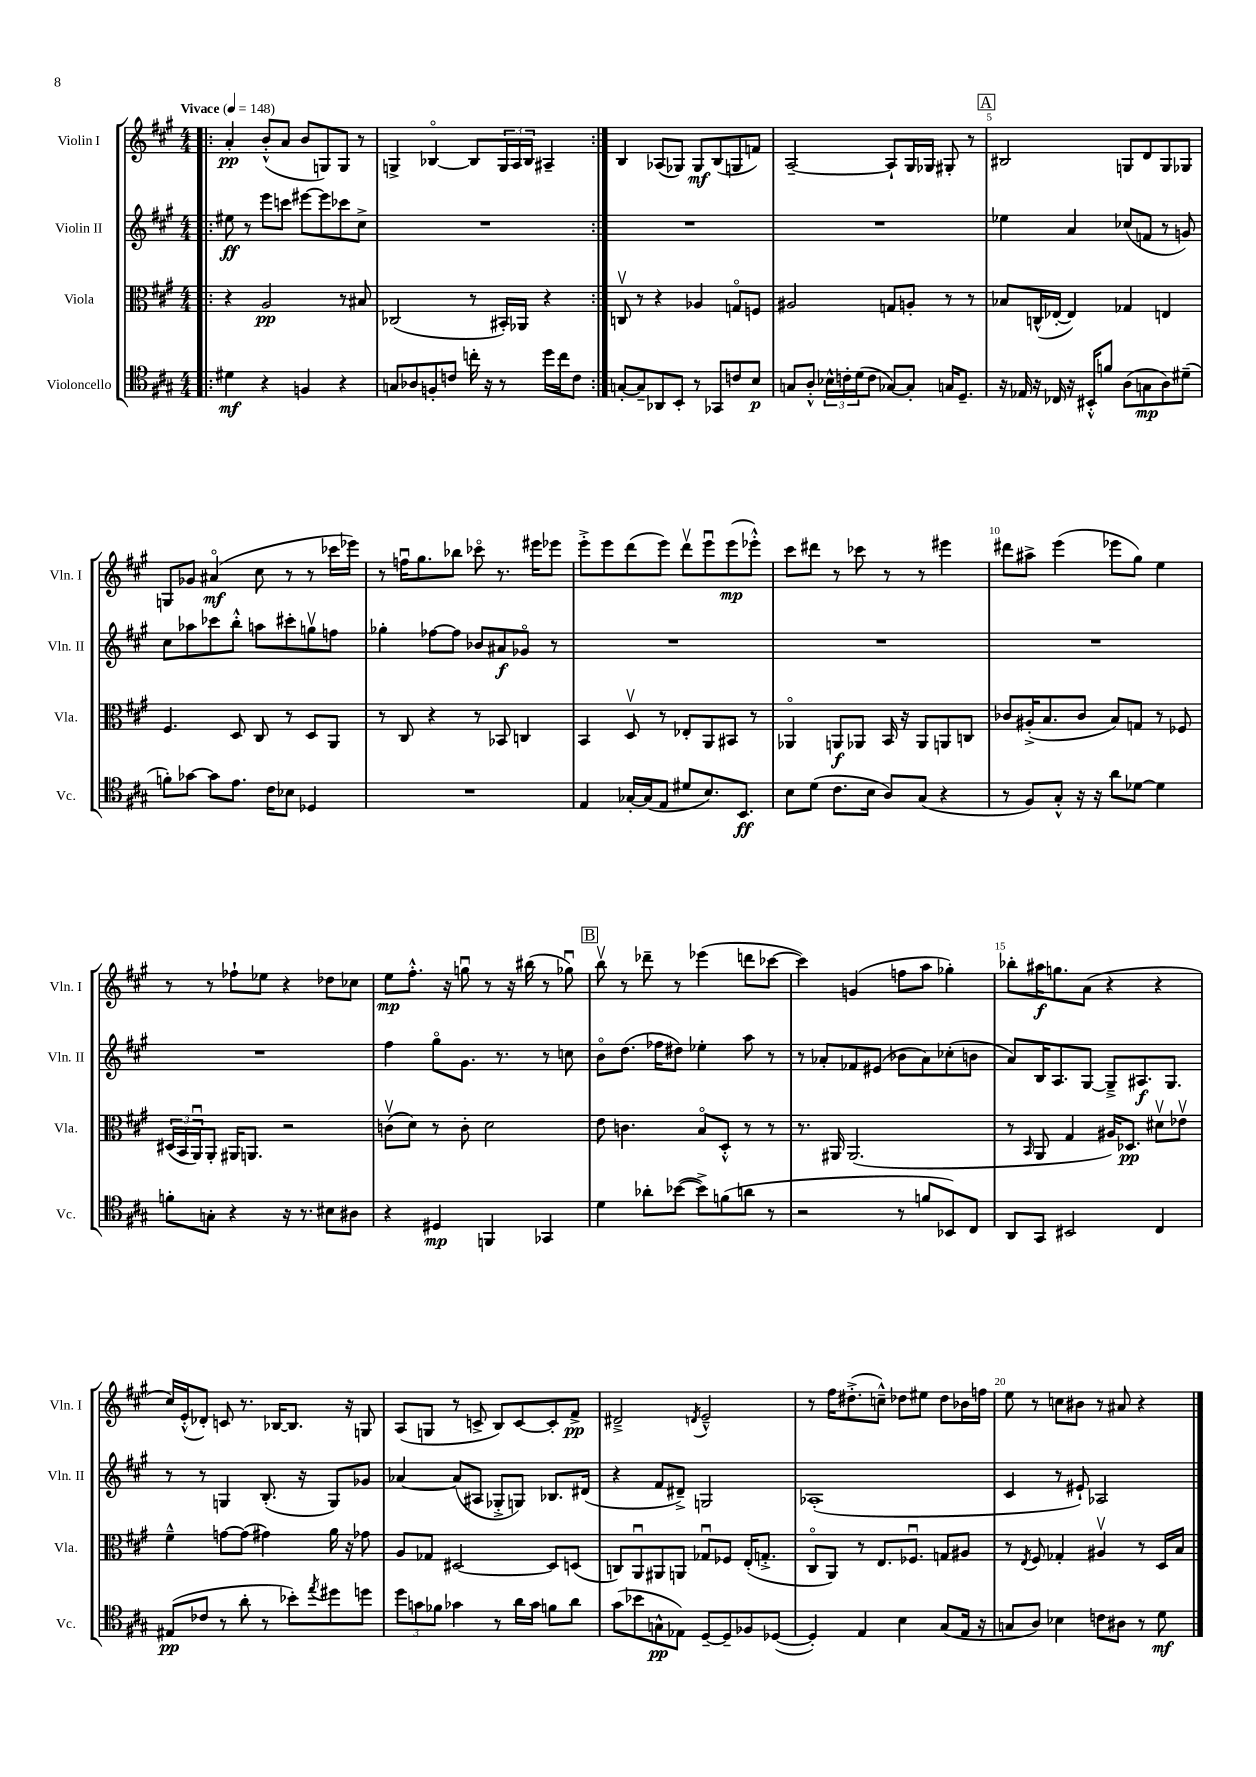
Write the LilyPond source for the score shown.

<<
\new StaffGroup <<
\new Staff = "s0" \with { instrumentName = "Violin I" shortInstrumentName = "Vln. I" } {
    \clef treble \key a \major \numericTimeSignature \time 4/4 \tempo "Vivace" 4 = 148
    \repeat volta 2 { \bar ".|:" a'4-.\pp b'8-.-^( a'8 b'8 g8) g8 r8 |
    g4-> bes4~\flageolet bes8 \tuplet 3/2 { g16 a16 bes16 } ais4-- | }
    b4 aes8( ges8) ges8\mf b8( g8 f'8) |
    a2~-- a8-! gis16 ges16 gis8-. r8 |
    \mark \markup { \box "A" } bis2 g8 d'8 g8 ges8 |
    g8 ges'8 ais'4\flageolet\mf( cis''8 r8 r8 ces'''16 ees'''16) |
    r8 f''16\downbow gis''8. bes''8 ces'''8\flageolet r8. eis'''16 ees'''8 |
    e'''8-.-> e'''8 d'''8( e'''8) d'''8\upbow e'''8\downbow e'''8\mp( ees'''8-.-^) |
    cis'''8 dis'''8 r8 ces'''8 r8 r8 eis'''4 |
    dis'''8 ais''8-> e'''4( ees'''8 gis''8) e''4 |
    r8 r8 fes''8-! ees''8 r4 des''8 ces''8 |
    e''8\mp fis''8.-.-^ r16 g''8\downbow r8 r16 bis''16( r8 ges''8\downbow) |
    \mark \markup { \box "B" } b''8\upbow r8 des'''8-- r8 ees'''4( d'''8 ces'''8~ |
    ces'''4) g'4( f''8 a''8 ges''4-.) |
    bes''8-. ais''16\f g''8. a'8( r4 r4 |
    cis''16) e'16-.-^( des'8-.) c'8 r8. bes16~ bes8. r16 g8 |
    a8( g8 r8 c'8-> b8) c'8~ c'8-. fis'8->\pp |
    dis'2---> \acciaccatura { d'8 } e'2---^ |
    r8 fis''16 dis''8.-.->( c''8---^) des''8 eis''8 des''8 bes'16 f''16 |
    e''8 r8 c''8 bis'8 r8 ais'8 r4 \bar "|." |
}
\new Staff = "s1" \with { instrumentName = "Violin II" shortInstrumentName = "Vln. II" } {
    \clef treble \key a \major \numericTimeSignature \time 4/4
    \repeat volta 2 { \bar ".|:" eis''8\ff r8 e'''8 c'''8 eis'''8~ eis'''8 ces'''8 cis''8-> |
    R1 | }
    R1 |
    R1 |
    \mark \markup { \box "A" } ees''4 a'4 ces''8( f'8 r8 g'8) |
    cis''8 aes''8 ces'''8 b''8-.-^ a''8 cis'''8-. g''8\upbow f''8 |
    ges''4-. fes''8~ fes''8 bes'8 ais'8\f ges'8\flageolet r8 |
    R1 |
    R1 |
    R1 |
    R1 |
    fis''4 gis''8\flageolet gis'8. r8. r8 c''8 |
    \mark \markup { \box "B" } b'8\flageolet d''8.( fes''16 dis''8) ees''4-. a''8 r8 |
    r8 aes'8-. fes'8 eis'8( bes'8 aes'8) ces''8-.( b'8 |
    a'8) b16 a8. gis8~ gis8---> ais8.\f gis8. |
    r8 r8 g4 b8.-.( r16 g8) ges'8 |
    aes'4~ aes'8( ais8 ges8-.-> g8) bes8. dis'16( |
    r4 fis'8 dis'8--->) g2 |
    aes1-.( |
    cis'4 r8 eis'8-!) aes2 \bar "|." |
}
\new Staff = "s2" \with { instrumentName = "Viola" shortInstrumentName = "Vla." } {
    \clef alto \key a \major \numericTimeSignature \time 4/4
    \repeat volta 2 { \bar ".|:" r4 a2\pp r8 bis8 |
    ces2( r8 bis,16-.) aes,16 r4 | }
    c8\upbow r8 r4 aes4 g8\flageolet f8 |
    ais2 g8 a8-. r8 r8 |
    \mark \markup { \box "A" } bes8 c16-^( ees16~-. ees4) ges4 e4 |
    fis4. d8 cis8 r8 d8 a,8 |
    r8 cis8 r4 r8 bes,8 c4 |
    b,4 d8\upbow r8 ees8-. a,8 bis,8 r8 |
    aes,4\flageolet a,8\f aes,8 b,16 r16 aes,8 a,8 c8 |
    ces'8 ais16-.->( b8. ces'8 b8) g8 r8 fes8 |
    \tuplet 3/2 { dis16( b,16 a,16\downbow) } a,8-. ais,16 a,8. r2 |
    c'8\upbow( d'8) r8 c'8-. d'2 |
    \mark \markup { \box "B" } e'8 c'4. b8\flageolet d8-.-^ r8 r8 |
    r8. ais,16 ais,2.( |
    r8 \grace { b,16 } a,8 gis4 ais16) des8.\pp dis'8\upbow ees'8\upbow |
    fis'4---^ g'8~ g'8( gis'4) a'16 r16 ges'8 |
    a8 ges8 dis2~ dis8 d8( |
    c8) a,8\downbow ais,8 a,8 ges8\downbow fes8 e16-.( g8.-.-> |
    cis8\flageolet a,8) r8 e8. fes8.\downbow g8 ais8 |
    r8 \acciaccatura { e8 } fis8 ges4-. ais4\upbow r8 d16 b16 \bar "|." |
}
\new Staff = "s3" \with { instrumentName = "Violoncello" shortInstrumentName = "Vc." } {
    \clef tenor \key a \major \numericTimeSignature \time 4/4
    \repeat volta 2 { \bar ".|:" dis'4\mf r4 f4 r4 |
    g8 aes8 f8-. c'8 c''16-. r16 r8 d''16 c''16 c'8 | }
    g8~-. g8-- aes,8 b,8-. r8 ges,8 c'8 b8\p |
    g8 a8-.-^ \tuplet 3/2 { bes16-^ c'16-. d'16( } c'8 ges8~) ges8-. g16 d8.-- |
    \mark \markup { \box "A" } r16 ees16 r16 ces16 r16 bis,16-.-^ f'8 a8( g8\mp a8) dis'8--( |
    f'8-.) ges'8~ ges'8 e'8. cis'16 bes8 des4 |
    R1 |
    e4 ges16~-. ges16( e8 dis'8 b8.) b,8.\ff |
    b8 d'8( cis'8. b16 a8) gis8( r4 |
    r8 fis8) gis8-.-^ r16 r16 a'8 des'8~ des'4 |
    f'8-. g8-. r4 r16 r8. bis8 ais8 |
    r4 dis4\mp f,4 ges,4 |
    \mark \markup { \box "B" } d'4 aes'8-. bes'8~( bes'8->) f'8( a'8 r8 |
    r2 r8 f'8 bes,8) cis8 |
    a,8 gis,8 bis,2 cis4 |
    eis8\pp( ces'8 r8 a'8-. r8 bes'8-.) \acciaccatura { e''8 } dis''8 d''8 |
    \tuplet 3/2 { d''8 g'8 fes'8 } ges'4 r8 a'16 ges'16 f'8 a'8 |
    gis'8( bes'8 g8-^\pp ees8) d8~-- d8-- fes8 des8~( |
    des4-.) e4 b4 gis8( e16 r16 |
    g8 a8) bes4 c'8 ais8 r8 d'8\mf \bar "|." |
}
>>
>>
\layout { \context { \Score \override BarNumber.break-visibility = ##(#f #t #t) barNumberVisibility = #(every-nth-bar-number-visible 5) } }
